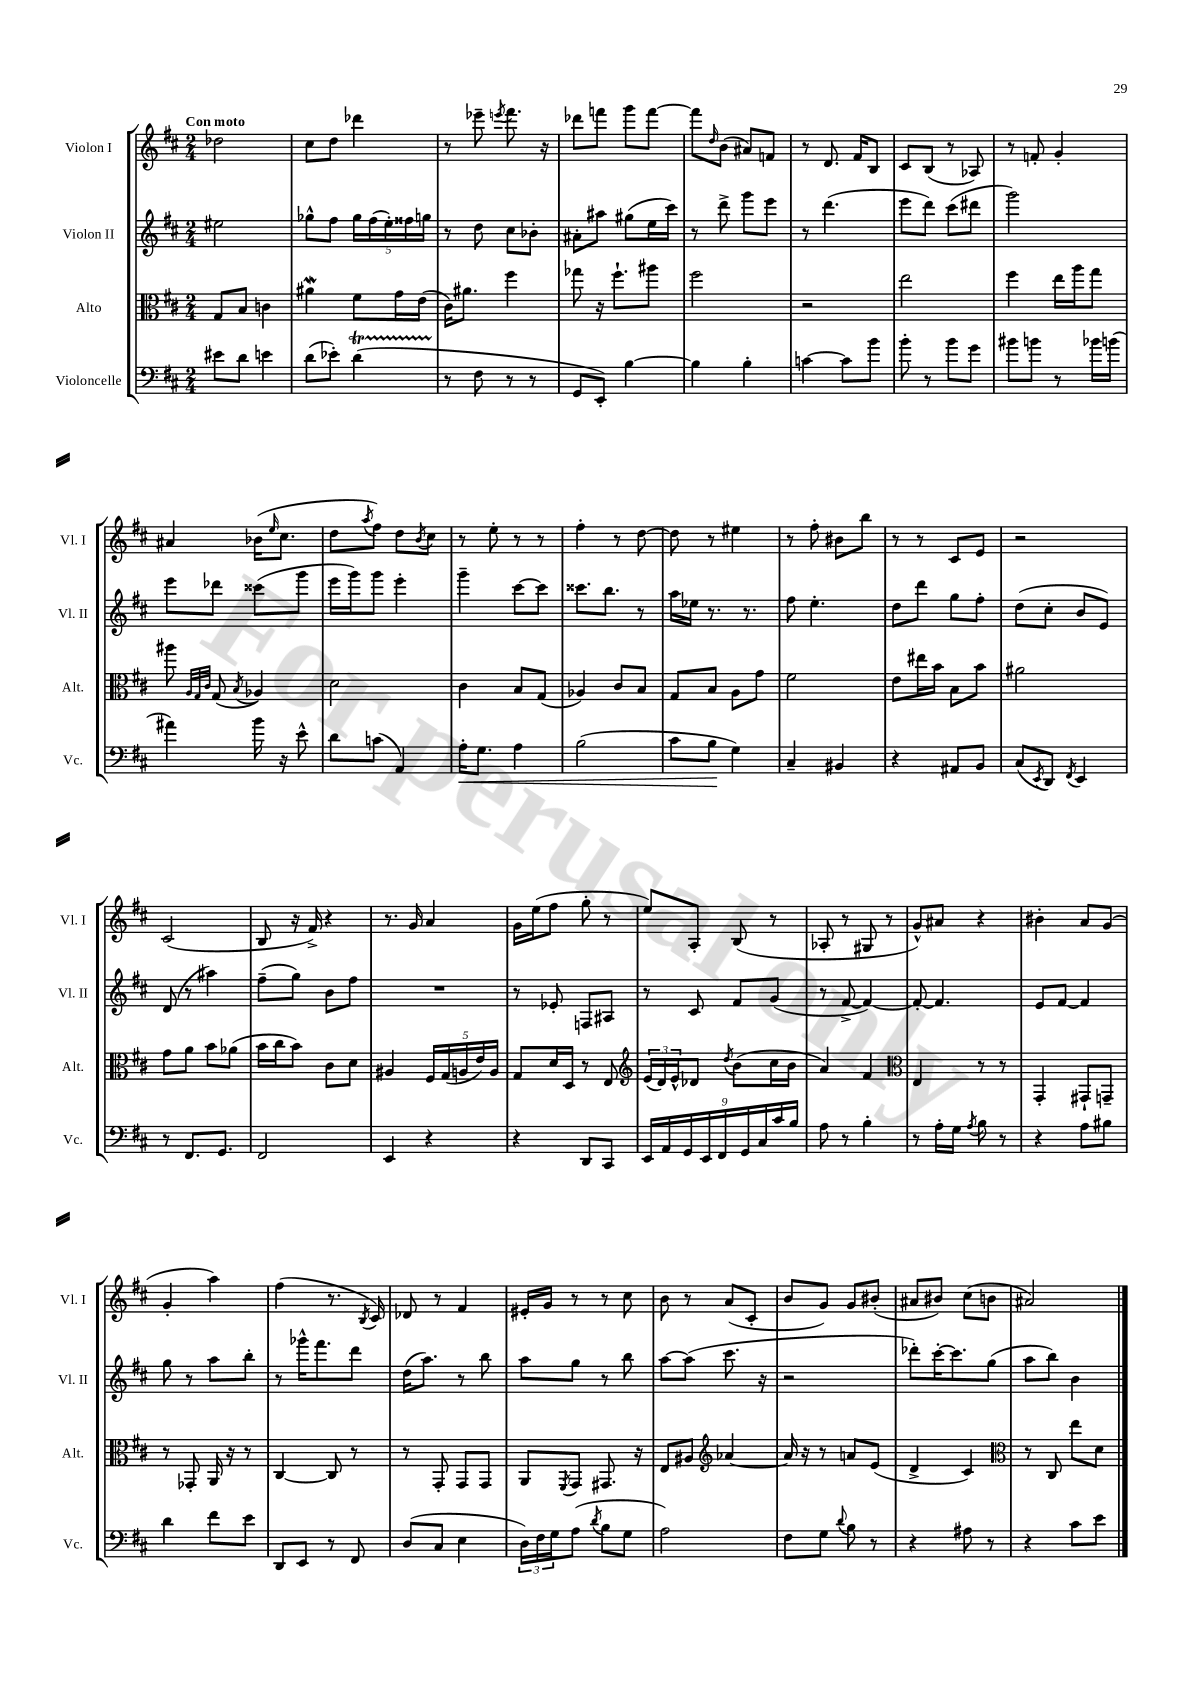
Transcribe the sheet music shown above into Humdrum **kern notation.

**kern	**kern	**kern	**kern
*staff4	*staff3	*staff2	*staff1
*clefF4	*clefC3	*clefG2	*clefG2
*k[f#c#]	*k[f#c#]	*k[f#c#]	*k[f#c#]
*M2/4	*M2/4	*M2/4	*M2/4
8e#	8G	2ee#	2dd-
8d	8B	.	.
4e	4c	.	.
=	=	=	=
(8d	4a#	8gg-^^	8cc#
8e-')	.	8ff#	8dd
(4d	8f#	20gg-	4ddd-
.	.	(20ff#	.
.	.	20ee')	.
.	16g	.	.
.	.	20ff##	.
.	(16e	.	.
.	.	20gg	.
=	=	=	=
8r	16c#)	8r	8r
.	8.a#	.	.
8F#	.	8dd	8eee-~
.	.	.	8qeee
8r	4ff#	8cc#	8.fff#
8r	.	8b-'	.
.	.	.	16r
=	=	=	=
8GG	8gg-	8a#'	8ddd-
8EE')	16r	8aa#	8fff
.	8.ff#`	.	.
[4B	.	(8gg#	8ggg
.	8aa#	16ee	[8fff
.	.	16ccc#)	.
=	=	=	=
4B]	2ff#	8r	8fff]
.	.	.	16qqdd
.	.	8ddd^	(8b
4B'	.	8ggg	8a#)
.	.	8eee	8f
=	=	=	=
[4c	2r	8r	8r
.	.	(4.ddd	8.d
8c]	.	.	.
.	.	.	16f#
8b	.	.	8B
=	=	=	=
8b'	2ee	8eee	8c#
8r	.	8ddd)	(8B
8b	.	(8ccc#	8r
8g	.	8ddd#	8A-)
=	=	=	=
8b#	4ff#	2ggg)	8r
8b	.	.	8f'
8r	16ee	.	4g'
.	16aa	.	.
16b-	8gg	.	.
(16b	.	.	.
=	=	=	=
4a#)	8aa#	8eee	4a#
.	32qqA	.	.
.	32qqG	.	.
.	32qqc#	.	.
.	(8G	8ddd-	.
.	8qB	.	.
16b	4A-)	(8ccc##	(16b-
.	.	.	16qqee
16r	.	.	8.cc#
8e^^	.	8ggg	.
=	=	=	=
8d	2d	16eee	8dd
.	.	16ggg)	.
.	.	.	8qaa
(8c	.	8ggg	8ff#)
4AA)	.	4eee'	8dd
.	.	.	8qb
.	.	.	8cc#
=	=	=	=
16A'	4c#	4ggg~	8r
8.G	.	.	.
.	.	.	8ee'
4A	8B	[8ccc#	8r
.	(8G	8ccc#]	8r
=	=	=	=
(2B	4A-)	8.ccc##	4ff#'
.	.	8.bb	.
.	8c#	.	8r
.	8B	8r	[8dd
=	=	=	=
8c#	8G	16aa	8dd]
.	.	16ee-	.
8B	8B	8.r	8r
4G)	8A	.	4ee#
.	.	8.r	.
.	8g	.	.
=	=	=	=
4C#~	2f#	8ff#	8r
.	.	4.ee'	8ff#'
4BB#	.	.	8b#
.	.	.	8bb
=	=	=	=
4r	8e	8dd	8r
.	16ee#	8ddd	8r
.	16b	.	.
8AA#	8B	8gg	8c#
8BB	8b	8ff#'	8e
=	=	=	=
(8C#	2a#	(8dd	2r
8qEE	.	.	.
8DD)	.	8cc#'	.
8qFF#	.	.	.
4EE	.	8b	.
.	.	8e)	.
=	=	=	=
8r	8g	(8d	(2c#
8.FF#	8a	8r	.
.	8b	4aa#)	.
8.GG	.	.	.
.	(8a-	.	.
=	=	=	=
2FF#	16b	(8ff#~	8B
.	16cc#	.	.
.	8b)	8gg)	16r
.	.	.	16f#^)
.	8c#	8b	4r
.	8d	8ff#	.
=	=	=	=
4EE	4A#	2r	8.r
.	.	.	16g
4r	20F#	.	4a
.	(20G	.	.
.	20A	.	.
.	20e)	.	.
.	20A	.	.
=	=	=	=
4r	8G	8r	16g
.	.	.	(16ee
.	16d	8e-'	8ff#
.	16D	.	.
8DD	8r	8F	8gg'
8CC#	8E	8A#	8r
=	=	=	=
*	*clefG2	*	*
18EE	(24e	8r	8ee)
.	24d)	.	.
18AA	.	.	.
.	24e^^	.	.
18GG	.	.	.
.	8d-	8c#	8A'
18EE	.	.	.
18FF#	.	.	.
.	8qdd	.	.
.	(8b	8f#	(8B
18GG	.	.	.
18C#	.	.	.
.	16cc#	(8g	8r
18c#	.	.	.
.	16b	.	.
18B	.	.	.
=	=	=	=
8A	4a)	8r	8A-'
8r	.	[8f#^	8r
4B'	4f#	4f#_)	8G#
.	.	.	8r
=	=	=	=
*	*clefC3	*	*
8r	4E	8f#'_	8g^^)
16A'	.	4.f#]	8a#
16G	.	.	.
8qA	.	.	.
8B	8r	.	4r
8r	8r	.	.
=	=	=	=
4r	4GG'	8e	4b#'
.	.	[8f#	.
8A	8GG#`	4f#]	8a
8B#	8GG~	.	(8g
=	=	=	=
4d	8r	8gg	4g'
.	8GG-'	8r	.
8f#	16AA	8aa	4aa)
.	16r	.	.
8e	8r	8bb'	.
=	=	=	=
8DD	[4C#	8r	(4ff#
8EE	.	16ggg-^^	.
.	.	8.fff#	.
8r	8C#]	.	8.r
8FF#	8r	8ddd	.
.	.	.	8qB
.	.	.	16c#)
=	=	=	=
(8D	8r	(16dd	8d-
.	.	8.aa)	.
8C#	8GG'	.	8r
4E	8GG	8r	4f#
.	8GG	8bb	.
=	=	=	=
24D)	8AA	8aa	16e#'
24F#	.	.	.
.	.	.	16g
24G	.	.	.
.	8qFF#	.	.
(8A	8GG	8gg	8r
8qd	.	.	.
8B	8.GG#	8r	8r
8G	.	8bb	8cc#
.	16r	.	.
=	=	=	=
2A)	8E	[8aa	8b
.	8A#	(8aa]	8r
*	*clefG2	*	*
.	[4a-	8.ccc#	(8a
.	.	.	8c#'
.	.	16r	.
=	=	=	=
8F#	16a-]	2r	8b
.	16r	.	.
8G	8r	.	8g)
8qqd	.	.	.
8B	8a	.	8g
8r	(8e	.	(8b#'
=	=	=	=
4r	4d^	8ddd-')	8a#
.	.	[16ccc#'	8b#)
.	.	8.ccc#]	.
8A#	4c#)	.	(8cc#
8r	.	(8gg	8b
=	=	=	=
*	*clefC3	*	*
4r	8r	8aa	2a#)
.	8C#	8bb)	.
8c#	8ee	4b	.
8e	8d	.	.
==	==	==	==
*-	*-	*-	*-
